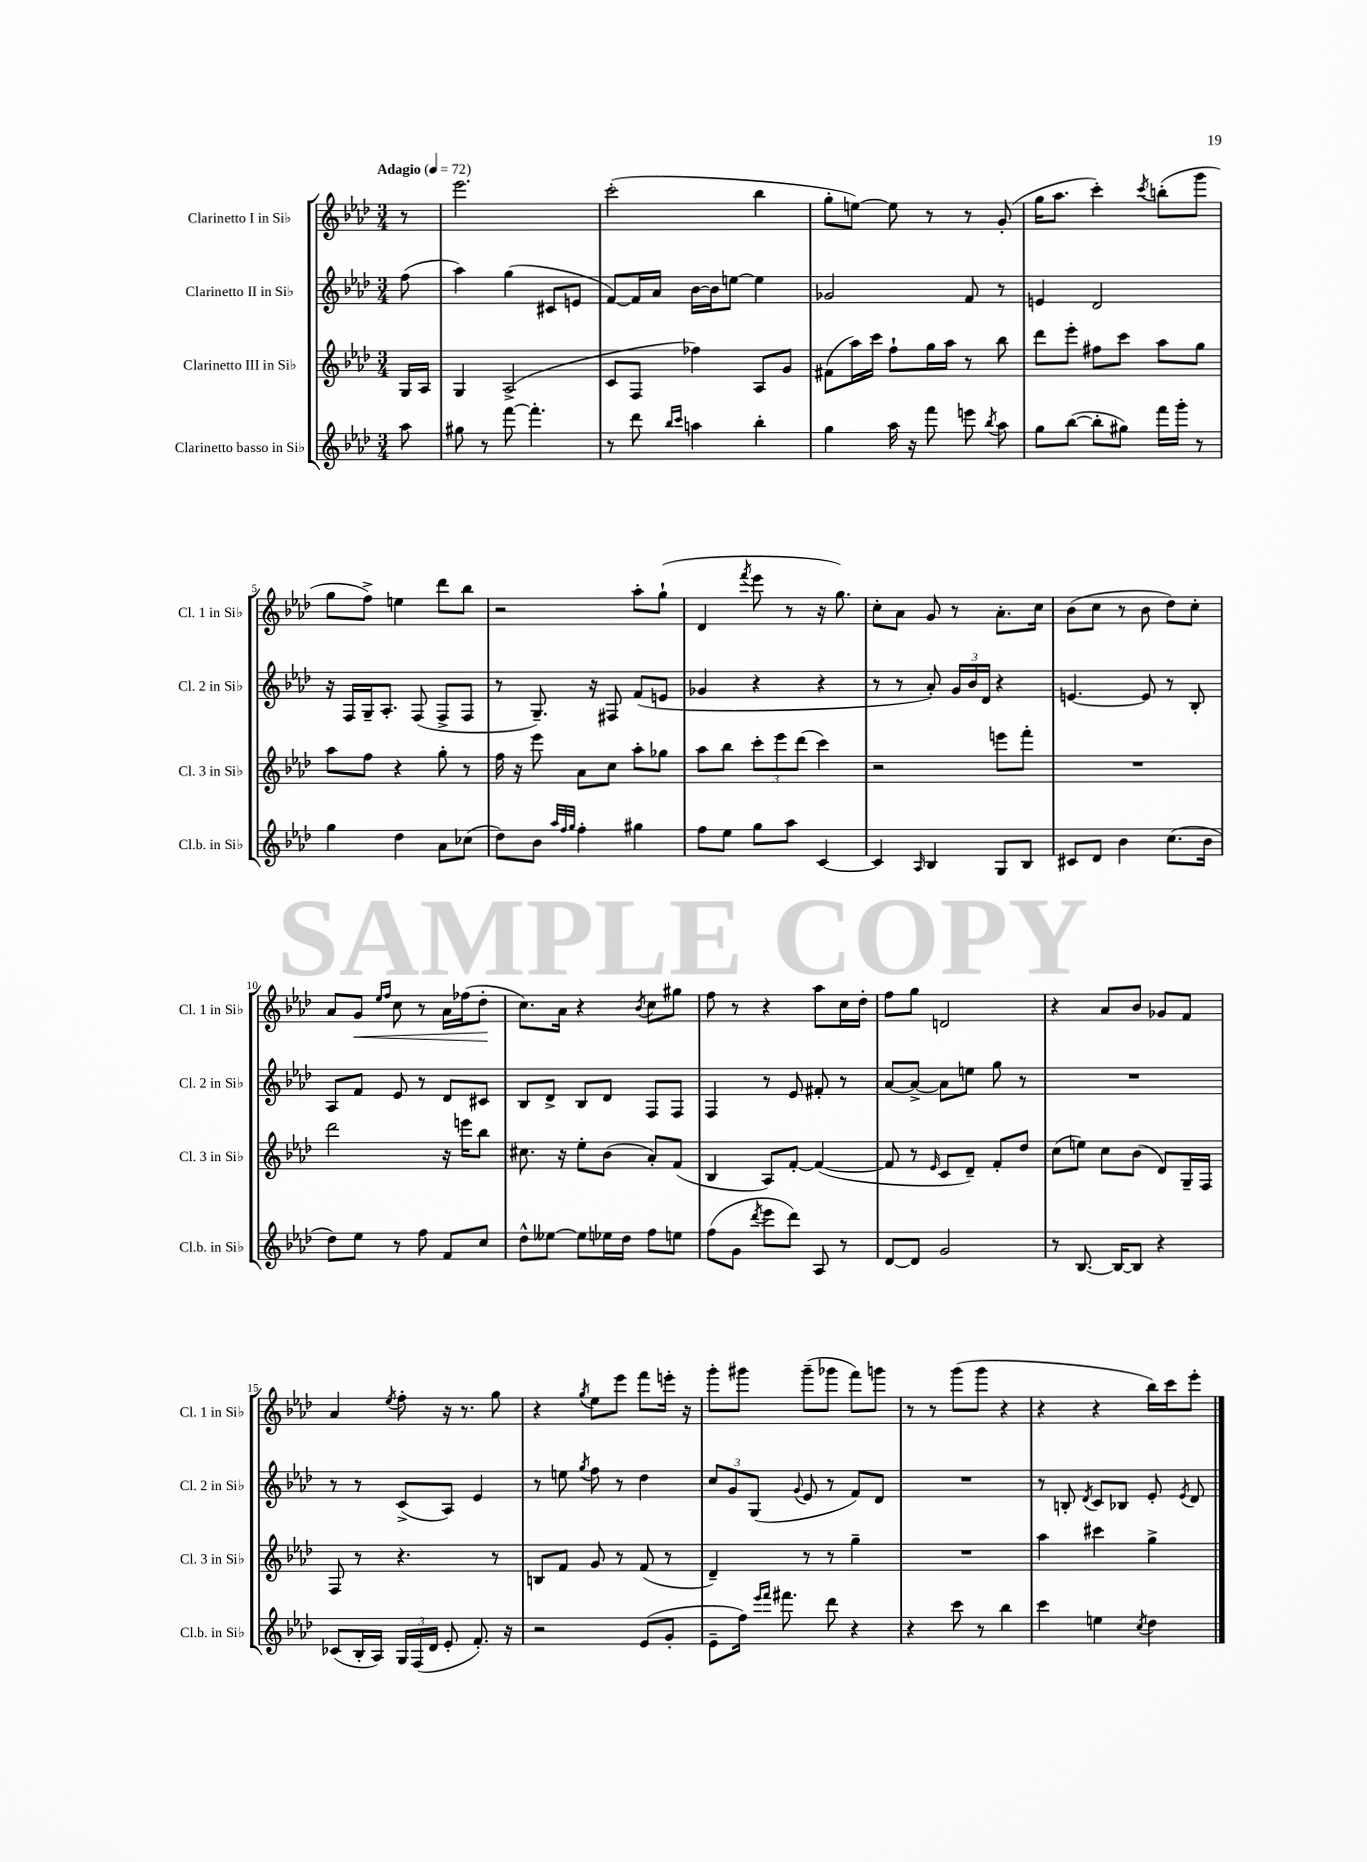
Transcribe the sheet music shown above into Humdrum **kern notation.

**kern	**kern	**kern	**kern
*staff4	*staff3	*staff2	*staff1
*clefG2	*clefG2	*clefG2	*clefG2
*k[b-e-a-d-]	*k[b-e-a-d-]	*k[b-e-a-d-]	*k[b-e-a-d-]
*M3/4	*M3/4	*M3/4	*M3/4
*MM72	*MM72	*MM72	*MM72
8aa-	16G	(8ff	8r
.	16A-	.	.
=	=	=	=
8gg#	4G	4aa-)	2.eee-
8r	.	.	.
[8fff	(2A-^	(4gg	.
4.fff']	.	.	.
.	.	8c#	.
.	.	8e	.
=	=	=	=
8r	8c	[8f)	(2ccc'
8ddd-	8F	16f]	.
.	.	16a-	.
16qqbb-	.	.	.
16qqccc	.	.	.
4aa	4ff-)	[16b-	.
.	.	16b-]	.
.	.	[8ee	.
4bb-'	8A-	4ee]	4bb-
.	8g	.	.
=	=	=	=
4gg	(8f#	2g-	8gg'
.	16aa-)	.	[8ee)
.	16ccc	.	.
16aa-	8ff`	.	8ee]
16r	.	.	.
8fff	16gg	.	8r
.	16aa-	.	.
8eee	8r	8f	8r
8qbb-	.	.	.
8aa-	8bb-	8r	(8g'
=	=	=	=
8gg	8ddd-	4e	16gg
.	.	.	8.aa-
([8bb-	8eee-'	.	.
8bb-']	8ff#	2d-	4ccc')
8gg#)	8ccc	.	.
.	.	.	8qccc
16fff	8aa-	.	(8bb'
16ggg'	.	.	.
8r	8gg	.	8ggg
=	=	=	=
4gg	8aa-	16r	8gg
.	.	16F	.
.	8ff	16G~	8ff^)
.	.	8.A-'	.
4dd-	4r	.	4ee
.	.	(8F	.
8a-	8gg'	8F^	8ddd-
(8cc-	8r	8F	8bb-
=	=	=	=
8dd-)	16ff	8r	2r
.	16r	.	.
8b-	8eee-	8.G~)	.
32qqaa-	.	.	.
32qqff	.	.	.
32qqgg	.	.	.
4ff'	8a-	.	.
.	.	16r	.
.	8cc	8F#	.
4gg#	8aa-'	(8f	8aa-'
.	8gg-	8e	(8gg`
=	=	=	=
8ff	8aa-	4g-	4d-
8ee-	8bb-	.	.
.	.	.	8qfff
8gg	12ccc'	4r	8eee-
.	12eee-	.	.
8aa-	.	.	8r
.	(12ddd-	.	.
[4c	4ccc)	4r	16r
.	.	.	8.gg)
=	=	=	=
4c]	2r	8r	8cc'
.	.	8r	8a-
16qqA-	.	.	.
4B-	.	8a-')	8g
.	.	24g	8r
.	.	24b-	.
.	.	24d-	.
8G	8eee	4r	8.a-'
8B-	8fff'	.	.
.	.	.	16cc
=	=	=	=
8c#	2.r	[4.e	(8b-
8d-	.	.	8cc
4b-	.	.	8r
.	.	8e]	8b-
(8.cc	.	8r	8dd-)
.	.	8B-'	8cc'
16b-	.	.	.
=	=	=	=
8dd-)	2ddd-	8A-	8a-
8ee-	.	8f	8g
.	.	.	16qqee-
.	.	.	16qqff
8r	.	8e-	8cc
8ff	.	8r	8r
8f	16r	8d-	16a-
.	16eee	.	(16ff-
8cc	8bb-	8c#	8dd-'
=	=	=	=
8dd-^^	8.cc#	8B-	8.cc)
[8ee--	.	8d-^	.
.	16r	.	16a-
8ee--]	8ee-'	8B-	4r
16ee-	(8b-	8d-	.
16dd-	.	.	.
.	.	.	8qb-
8ff	8a-')	8F	8cc
8ee	(8f	8F	8gg#
=	=	=	=
(8ff	4B-	4F	8ff
8g	.	.	8r
8qddd-	.	.	.
8eee-	8A-)	8r	4r
8ddd-)	[8f'	8e-	.
8A-	(4f_	8f#'	8aa-
8r	.	8r	16cc
.	.	.	16dd-'
=	=	=	=
[8d-	8f]	[8a-	8ff
8d-]	8r	8a-^_	8gg
.	16qqe-	.	.
2g	8c	8a-]	2d
.	8d-~)	8ee	.
.	8f'	8gg	.
.	8dd-	8r	.
=	=	=	=
8r	(8cc	2.r	4r
[8.B-	8ee)	.	.
.	8cc	.	8a-
16B-_	.	.	.
8B-]	(8b-	.	8b-
4r	8d-)	.	8g-
.	16G~	.	8f
.	16F	.	.
=	=	=	=
(8c-	8F	8r	4a-
16B-'	8r	8r	.
16A-)	.	.	.
.	.	.	8qee-
24G	4.r	(8c^	8ff'
(24F	.	.	.
24d-	.	.	.
8e-'	.	8A-)	16r
.	.	.	8.r
8.f')	.	4e-	.
.	8r	.	8gg
16r	.	.	.
=	=	=	=
2r	8B	8r	4r
.	8f	8ee	.
.	.	8qgg	8qgg
.	8g	8ff	8ee-
.	8r	8r	8eee-
(8e-	(8f	4dd-	8fff
8g'	8r	.	16eee'
.	.	.	16r
=	=	=	=
8e-~	4d-~)	12cc	8ggg'
.	.	12g	.
16ff)	.	.	8ggg#
.	.	(12G	.
16qqeee-	.	.	.
16qqfff	.	.	.
8.fff#	.	.	.
.	.	8qqg	.
.	8r	8e-	(8ggg#~
8ddd-	8r	8r	8ggg-
4r	4gg~	8f)	8fff)
.	.	8d-	8ggg
=	=	=	=
4r	2.r	2.r	8r
.	.	.	8r
8ccc	.	.	(8ggg
8r	.	.	8ggg
4bb-	.	.	4r
=	=	=	=
4ccc	4aa-	8r	4r
.	.	8B'	.
.	.	8qd-	.
4ee	4ccc#	8c	4r
.	.	8B-	.
8qcc	.	.	.
4dd-	4gg^	8e-'	16bb-)
.	.	.	16ccc
.	.	8qe-	.
.	.	8d-	8eee-'
==	==	==	==
*-	*-	*-	*-
